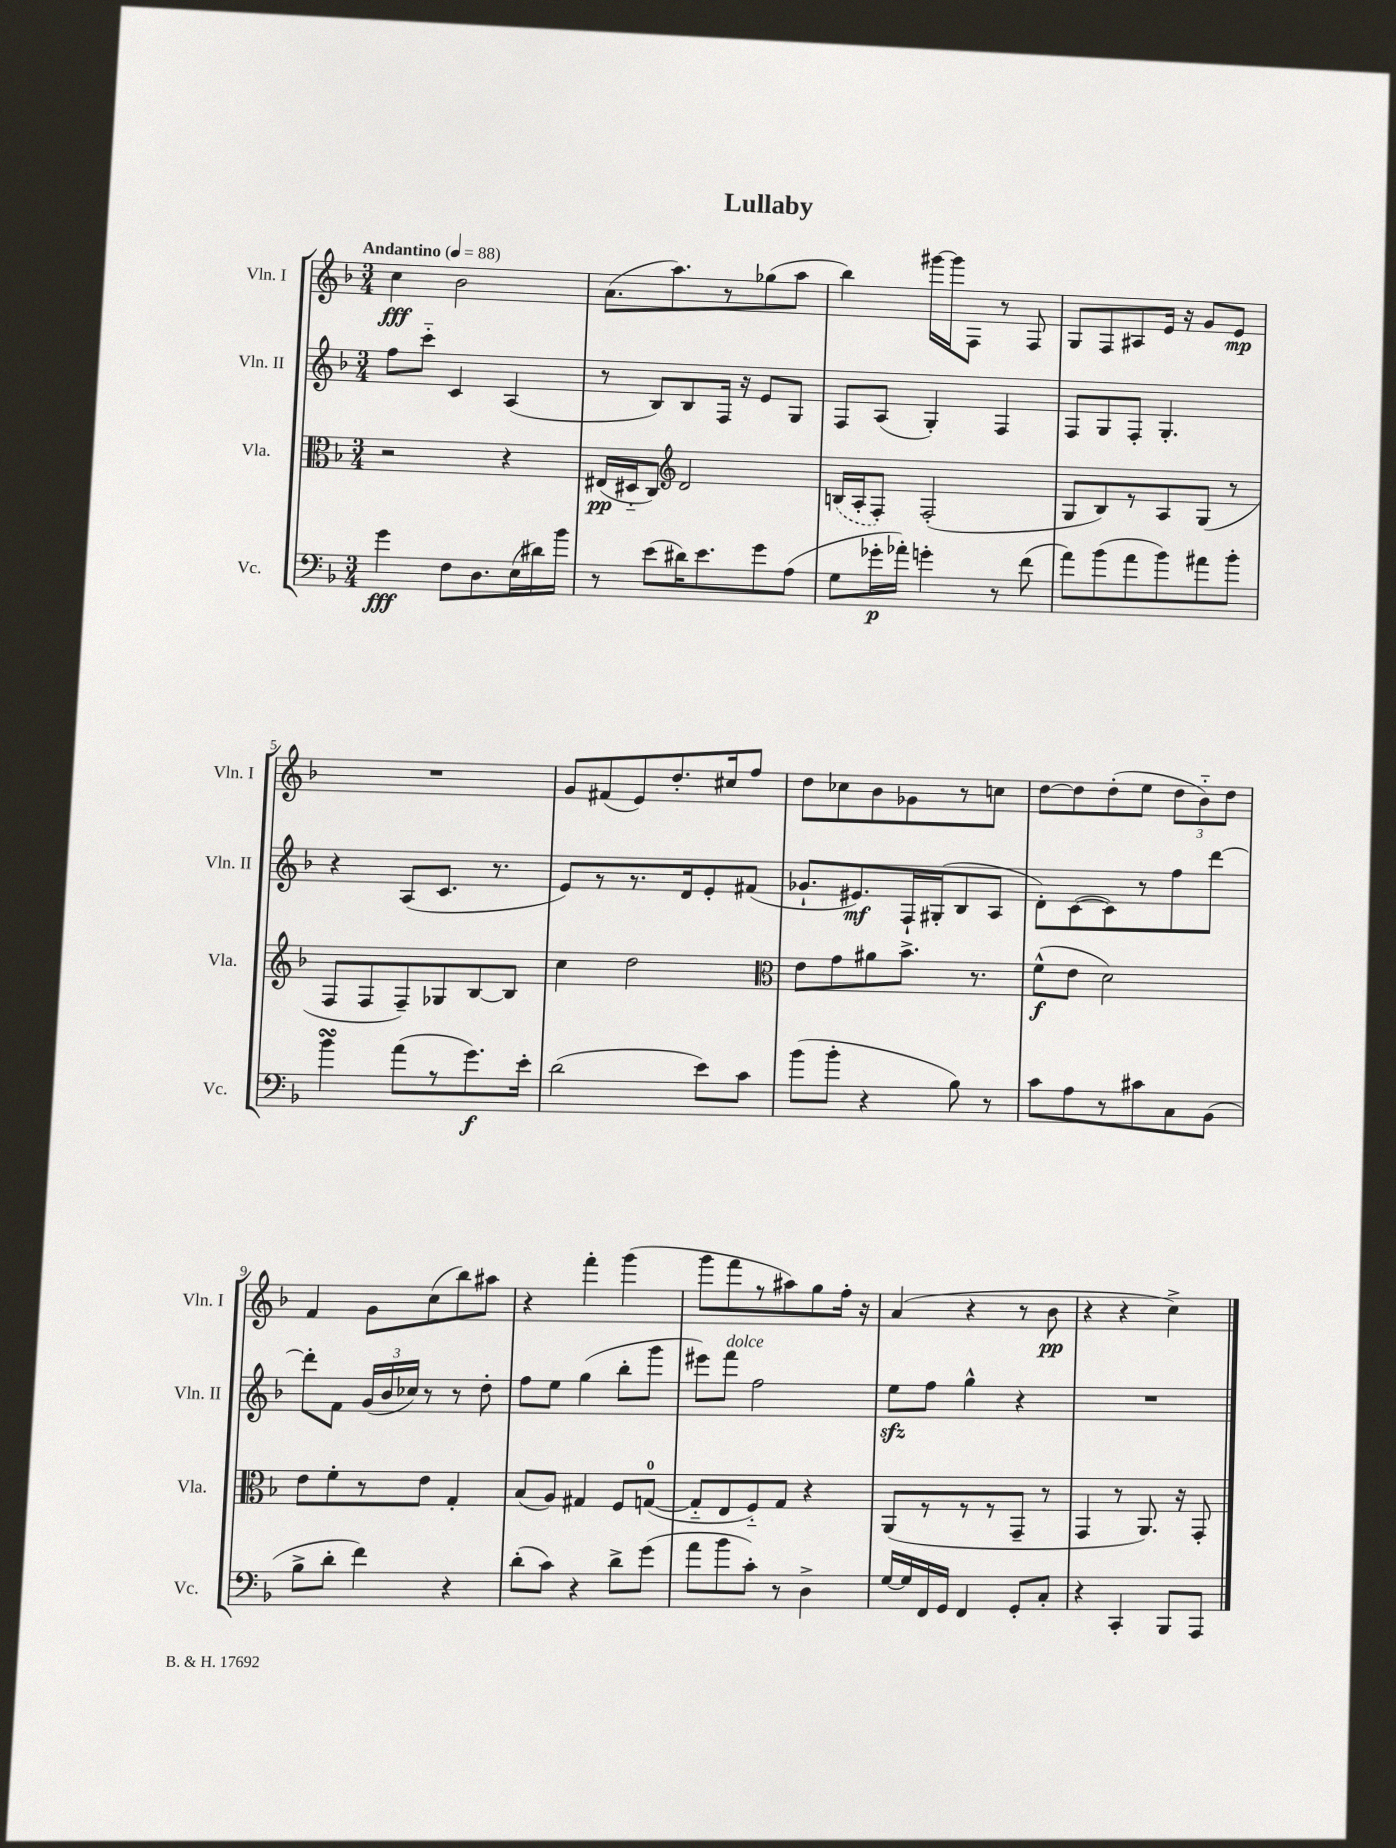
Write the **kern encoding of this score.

**kern	**kern	**kern	**kern
*staff4	*staff3	*staff2	*staff1
*clefF4	*clefC3	*clefG2	*clefG2
*k[b-]	*k[b-]	*k[b-]	*k[b-]
*M3/4	*M3/4	*M3/4	*M3/4
*MM88	*MM88	*MM88	*MM88
4g\	2r	8ff\L	4cc\
.	.	8ccc'~\J	.
8F\L	.	4c/	2b-\
8.D\	.	.	.
.	4r	(4A/	.
(16E\L	.	.	.
16d#\)	.	.	.
16b-\JJ	.	.	.
=	=	=	=
8r	(16E#/LL	8r	(8.a\L
.	16D#'~/J	.	.
(8e\L	8C/J)	8B-/L)	.
.	.	.	8.aa\)
*	*clefG2	*	*
16d#\K)	2d/	8B-/	.
8.e\	.	.	.
.	.	16F/Jk	8r
.	.	16r	.
8g\	.	8e/L	(8gg-\
(8A\J	.	8G/J	8aa\J
=	=	=	=
8G\L	(16B/LL	8F/L	4bb-\)
.	16A'/J	.	.
16g-'\L	8F'/J)	(8A/J	.
16a-'\JJ)	.	.	.
4g'\	(2F'/	4G'/)	[16ggg#\LL
.	.	.	16ggg#\]J
.	.	.	8F\J
8r	.	4F/	8r
(8f\	.	.	8F/
=	=	=	=
8a\L)	8G/L	8F/L	8G/L
(8b-\	8B-/)	8G/	8F/
8a\	8r	8F'/J	8A#/
8b-\)	8A/	4.G'/	16e/Jk
.	.	.	16r
8a#\	(8G/J	.	8g/L
8b-'\J	8r	.	8e/J
=	=	=	=
4b-\	8F/L	4r	2.r
.	8F/	.	.
(8a\L	8F~/)	(8A/L	.
8r	8G-/	8.c/J	.
8.g\)	[8B-/	.	.
.	.	8.r	.
.	8B-/]J	.	.
16e'\Jk	.	.	.
=	=	=	=
(2d\	4cc\	8e/L)	8g/L
.	.	8r	(8f#/
.	2dd\	8.r	8e/)
.	.	.	8.dd'/
.	.	16d/k	.
8e\L)	.	8e'/	.
.	.	.	16cc#/k
8c\J	.	(8f#/J	8ff/J
=	=	=	=
*	*clefC3	*	*
(8b-\L	8e\L	8.g-`/L	8dd\L
8b-'\J	8g\	.	8cc-\
.	.	8.e#/)	.
4r	8a#\	.	8b-\
.	8.b-^\J	16F`/L	8g-\
.	.	(16G#'/J	.
8B-\)	.	8B-/	8r
.	8.r	.	.
8r	.	8A/J	8cc\J
=	=	=	=
8c\L	(8f^^\L	8d'\L)	[8dd\L
8A\	8e\J	([8c\	8dd\]
8r	2d\)	8c\])	(8dd'\
8c#\	.	8r	8ee\J
8C\	.	8ff\	12dd\L
.	.	.	12b-'~\)
(8BB-\J	.	[8ddd\J	.
.	.	.	12dd\J
=	=	=	=
8B-^\L	8e\L	8ddd'\]L	4f/
8d'\J	8f'\	8f\J	.
4f\)	8r	(24g/LL	8g\L
.	.	24b-/	.
.	.	24cc-/JJ)	.
.	8e\J	8r	(8cc\
4r	4G'/	8r	8bb-\)
.	.	8dd'\	8aa#\J
=	=	=	=
(8d'\L	(8B-/L	8ff\L	4r
8c\J)	8A/J)	8ee\J	.
4r	4G#/	(4gg\	4fff'\
8d^\L	8F/L	8bb-'\L	(4ggg\
(8g\J	([8G/J	8ggg\J	.
=	=	=	=
8a\L	8G'~/]L	8eee#\L)	8ggg\L
8b-\	8E/	8fff\J	8fff\
8c'\J)	8F'~/)	2ff\	8r
8r	8G/J	.	8aa#\)
4D^\	4r	.	8gg\
.	.	.	16ff'\Jk
.	.	.	16r
=	=	=	=
[16G/LL	(8AA/L	8ee\L	(4a/
16G/]	.	.	.
16FF/	8r	8ff\J	.
16GG/JJ	.	.	.
4FF/	8r	4gg^^\	4r
.	8r	.	.
8GG'/L	8GG~/J	4r	8r
8C'/J	8r	.	8b-\
=	=	=	=
4r	4GG/	2.r	4r
4CC'/	8r	.	4r
.	8.AA/)	.	.
8BBB-/L	.	.	4cc^\)
.	16r	.	.
8AAA/J	8GG'/	.	.
==	==	==	==
*-	*-	*-	*-
